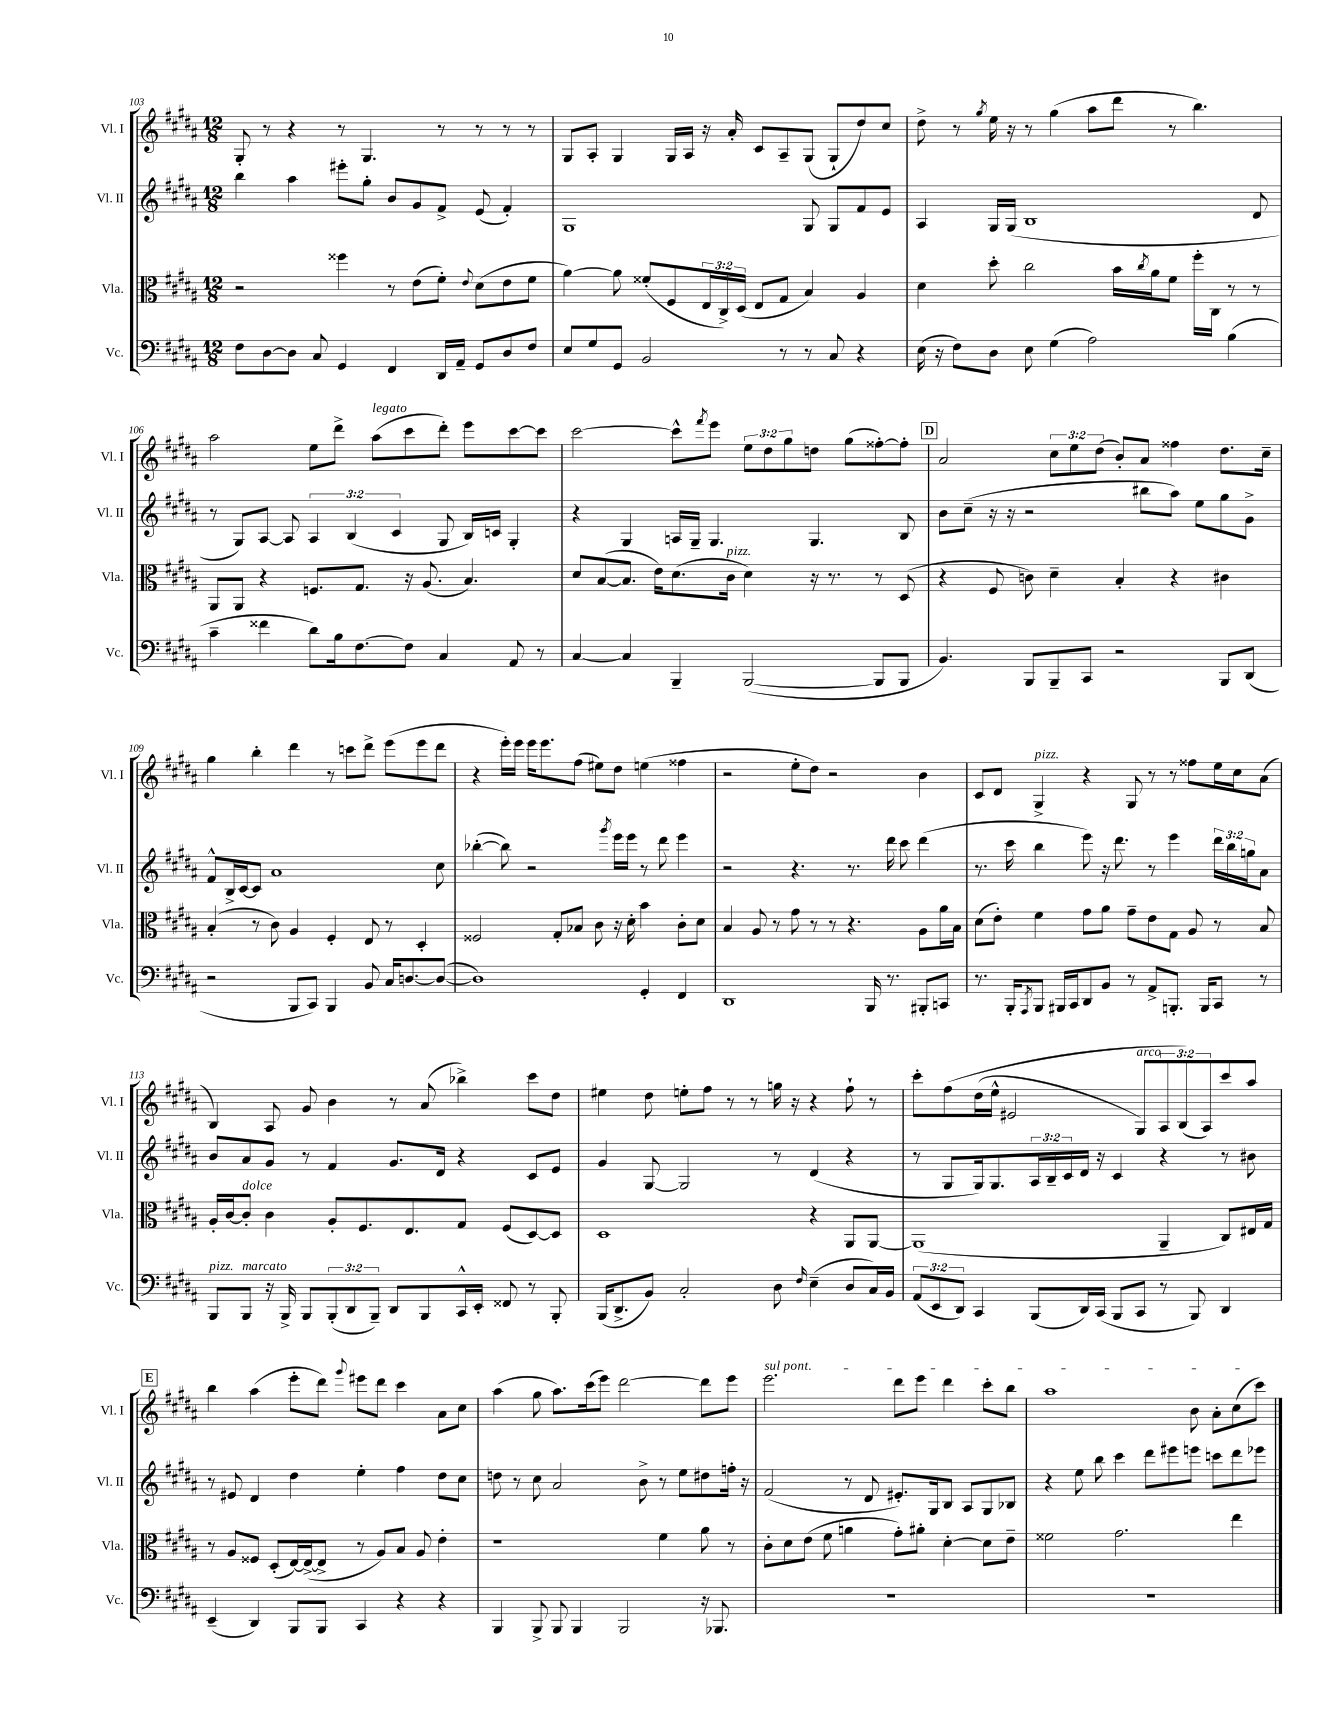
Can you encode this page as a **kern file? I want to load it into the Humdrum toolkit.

**kern	**kern	**kern	**kern
*part4	*part3	*part2	*part1
*staff4	*staff3	*staff2	*staff1
*I"Vc.	*I"Vla.	*I"Vl. II	*I"Vl. I
*I'Vc.	*I'Vla.	*I'Vl. II	*I'Vl. I
*clefF4	*clefC3	*clefG2	*clefG2
*k[f#c#g#d#a#]	*k[f#c#g#d#a#]	*k[f#c#g#d#a#]	*k[f#c#g#d#a#]
*M12/8	*M12/8	*M12/8	*M12/8
=103	=103	=103	=103
8F#\L	2r	4bb\	8G#'/
[8D#\	.	.	8r
8D#\J]	.	4aa#\	4r
8C#/	.	.	.
4GG#/	4ff##X\	8eee#X'\L	8r
.	.	8gg#'\J	4.G#/
4FF#/	8r	8b/L	.
.	(8e\L	8g#/	.
16DD#/LL	8f#'\J)	8f#^/J	8r
16AA#~/JJ	.	.	.
.	8qqe/	.	.
8GG#/L	(8d#\L	(8e/	8r
8D#/	8e\	4f#'/)	8r
8F#/J	8f#\J	.	8r
=104	=104	=104	=104
8E/L	[4a#\)	1G#	8G#/L
8G#/	.	.	8A#'/J
8GG#/J	8a#\]	.	4G#/
2BB/	(8f##X'/L	.	.
.	8F#/	.	16G#/LL
.	.	.	16A#/JJ
.	24E/L	.	16r
.	24C#^/)	.	.
.	.	.	16a#'/
.	(24D#/JJ	.	.
.	8E/L	.	8c#/L
8r	8G#/J	.	8A#~/
8r	4B/)	8G#/	(8G#/J
8C#/	.	8G#/L	8G#`/L
4r	4A#/	8f#/	8dd#/)
.	.	8e/J	8cc#/J
=105	=105	=105	=105
(16E\	4d#\	4A#/	8dd#^\
16r	.	.	.
8F#\L)	.	.	8r
.	.	.	8qgg#/
8D#\J	8dd#'\	16G#/LL	16ee\
.	.	(16G#/JJ	16r
8E\	2cc#\	1B	8r
(4G#\	.	.	(4gg#\
2A#\)	.	.	8aa#\L
.	16b\LL	.	8ddd#\J
.	8qcc#/	.	.
.	16a#\J	.	.
.	8f#\J	.	8r
.	16ff#'\LL	.	4.bb\)
.	16C#\JJ	.	.
(4B\	8r	.	.
.	8r	8d#/	.
!!LO:LB:g=z
=106	=106	=106	=106
4c#~\	8AA#/L	8r	2aa#\
.	8AA#/J	8G#/L)	.
4f##X\	4r	[8A#/J	.
.	.	8A#/]	.
8d#\L)	8.Fn/L	6A#/	8ee\L
16B\k	.	.	8ddd#^\J
.	.	(6B/	.
[8.F#\	8.G#/J	.	.
!	!	!	!LO:TX:a:i:t=legato
.	.	.	(8aa#\L
.	.	6c#/	.
8F#\J]	16r	.	8ccc#\
.	(8.A#/	.	.
4C#/	.	8G#/	8ddd#'\J)
.	4.B/)	16B/LL)	8eee\L
.	.	16cn/JJ	.
8AA#/	.	4G#'/	[8ccc#\
8r	.	.	8ccc#\J]
=107	=107	=107	=107
[4C#/	8d#/L	4r	[2ccc#\
.	([8B/	.	.
4C#/]	8.B/J]	4G#/	.
.	16e\KL)	.	.
4BBB~/	(8.d#\	16An/LL	8ccc#^^\L]
.	.	16G#~/JJ	.
.	.	.	8qfff#/
.	.	4.G#/	8eee\J
!	!LO:TX:a:i:t=pizz.	!	!
.	16c#\Jk	.	.
([2BBB/	4d#\)	.	12ee\L
.	.	.	12dd#\
.	.	.	12gg#\
.	16r	4.G#/	8ddn\J
.	8.r	.	.
.	.	.	(8gg#\L
8BBB/L]	8r	.	[8ff##X'\)
8BBB/J	(8D#/	8B/	8ff##'\J]
!!LO:REH:place=s1:t=D
=108	=108	=108	=108
4.BB/)	4r	8b\L	2a#/
.	.	(8cc#~\J	.
.	8F#/	16r	.
.	.	16r	.
8BBB/L	8cn\)	2r	.
8BBB~/	4d#~\	.	12cc#\L
.	.	.	12ee\
8CC#/J	.	.	.
.	.	.	(12dd#\J
2r	4B'/	.	8b'/L)
.	.	8bb#X\L	8a#/J
.	4r	8aa#\J)	4ff##X\
.	.	8ee\L	.
8BBB/L	4c#X\	8gg#\	8.dd#\L
(8DD#/J	.	8g#^\J	.
.	.	.	16cc#~\Jk
!!LO:LB:g=z
=109	=109	=109	=109
2r	(4B'/	8f#^^/L	4gg#\
.	.	16B^/L	.
.	.	[16c#/J	.
.	8r	8c#/J]	4bb'\
.	8c#\)	1a#	.
8BBB/L	4A#/	.	4ddd#\
8CC#/J)	.	.	.
4BBB/	4F#'/	.	8r
.	.	.	8cccn\L
8BB/	8E/	.	8ddd#^\J
16C#/KL	8r	.	(8eee\L
[8.Dn/	.	.	.
.	4D#'/	.	8eee\
(8D/J_	.	8cc#\	8ddd#\J
=110	=110	=110	=110
1D])	2F##X/	([4bb-X'\	4r
.	.	8bb-\])	16eee'\LL)
.	.	.	16eee\JJ
.	.	2r	16eee\KL
.	.	.	8.eee\
.	8G#'/L	.	.
.	8B-X/J	.	(8ff#\J
.	8c#\	.	8ee#X\L)
.	.	8qggg#/	.
.	16r	16eee\LL	8dd#\J
.	16d#'\	16eee\JJ	.
4GG#'/	4b\	8r	(4een\
.	.	8ddd#\	.
4FF#/	8c#'\L	4eee\	4ff##X\
.	8d#\J	.	.
=111	=111	=111	=111
1DD#	4B/	2r	2r
.	8A#/	.	.
.	8r	.	.
.	8g#\	4.r	8ee'\L
.	8r	.	8dd#\J)
.	8r	.	2r
.	4.r	8.r	.
16BBB/	.	.	.
8.r	.	16ddd#\	.
.	.	8ccc#\	.
8BBB#X'/L	8A#\L	(4ddd#\	4b\
8CCn/J	16a#\L	.	.
.	16B\JJ	.	.
=112	=112	=112	=112
8.r	(8d#\L	8.r	8c#/L
.	8e'\J)	.	8d#/J
16BBB'/KL	.	16ccc#\	.
8qAAA#/	.	.	.
!	!	!	!LO:TX:a:i:t=pizz.
8BBB/J	4f#\	4bb\	4G#^/
16BBB#X/LL	.	.	.
16CC#/J	.	.	.
8DD#/	8g#\L	8eee\)	4r
8BB/J	8a#\J	16r	.
.	.	8.ddd#\	.
8r	8g#~\L	.	8G#/
8AA#^/L	8e\	8r	8r
8.BBBn'/J	8G#\J	4eee\	8r
.	8A#/	.	8ff##X\L
16BBB/KL	.	.	.
8CC#/J	8r	24ddd#\LL	16ee\L
.	.	24bb\	.
.	.	.	16cc#\J
.	.	24ggn\J	.
8r	8B/	8a#\J	(8a#\J
!!LO:LB:g=z
=113	=113	=113	=113
!LO:TX:a:i:t=pizz.	!	!	!
8BBB/L	16A#'/LL	8b/L	4B/)
.	[16c#/J	.	.
!	!LO:TX:a:i:t=dolce	!	!
!LO:TX:a:i:t=marcato	!	!	!
8BBB/J	8c#'/J]	8a#/	.
16r	4c#\	8g#/J	8A#/
16BBB^/	.	.	.
8BBB/L	.	8r	8g#/
(12BBB'/	8A#'/L	4f#/	4b\
12DD#/	.	.	.
.	8.F#/	.	.
12BBB~/J)	.	.	.
8DD#/L	.	8.g#/L	8r
.	8.E/	.	.
8BBB/	.	.	(8a#/
.	.	16d#/Jk	.
16CC#^^/L	8G#/J	4r	4bb-X^\)
16EE'/JJ	.	.	.
8FF##X/	(8F#/L	.	.
8r	[8D#/)	8c#/L	8ccc#\L
8BBB'/	8D#/J]	8e/J	8dd#\J
=114	=114	=114	=114
(16BBB/KL	1D#	4g#/	4ee#X\
8.DD#^/	.	.	.
8BB/J)	.	[8G#/	8dd#\
2C#'/	.	2G#/]	8een'\L
.	.	.	8ff#\J
.	.	.	8r
.	.	.	8r
8D#\	.	8r	16ggn\
.	.	.	16r
16qqF#/	.	.	.
(4E~\	4r	(4d#/	4r
8D#/L	8AA#/L	4r	8ff#`\
16C#/L)	[8AA#/J	.	8r
16BB/JJ	.	.	.
=115	=115	=115	=115
(12AA#/L	(1AA#]	8r	8ccc#'\L
12EE/	.	.	.
.	.	8G#/L	(8ff#\
12DD#/J)	.	.	.
4CC#/	.	16G#/k)	(16dd#\L
.	.	8.G#/	16ee^^\JJ
.	.	.	2e#X/
(8BBB/L	.	24A#/L	.
.	.	24B~/	.
.	.	24c#/	.
16DD#/L)	.	16d#/JJ	.
(16CC#/JJ	.	16r	.
8BBB/L	.	4c#/	.
!	!	!	!LO:TX:a:i:t=arco
8CC#/J	.	.	8G#/L)
8r	4AA#~/	4r	12A#/
.	.	.	(12B/)
8BBB/)	.	.	.
.	.	.	12A#/)
4DD#/	8C#/L)	8r	8ccc#/
.	16E#X/L	8b#X\	8aa#/J
.	16G#/JJ	.	.
!!LO:LB:g=z
!!LO:REH:place=s1:t=E
=116	=116	=116	=116
(4EE~/	8r	8r	4bb\
.	8A#/L	8e#X/	.
4DD#/)	8F##X/J	4d#/	(4aa#\
.	(8D#'/L	.	.
8BBB/L	[16E/L)	4dd#\	8eee'\L
.	(16E^/J_	.	.
8BBB/J	8E^/J]	.	8ddd#\J)
.	.	.	8qqggg#/
4CC#/	8r	4ee'\	8eee#X\L
.	8A#/L)	.	8ddd#\J
4r	8B/J	4ff#\	4ccc#\
.	8A#/	.	.
4r	4e'\	8dd#\L	8a#\L
.	.	8cc#\J	8cc#\J
=117	=117	=117	=117
4BBB/	1r	8ddn\	(4aa#\
.	.	8r	.
8BBB^/	.	8cc#\	8gg#\
8BBB/	.	2a#/	8.aa#\L)
4BBB/	.	.	.
.	.	.	(16ccc#\k
.	.	.	8eee\J)
2BBB/	.	.	[2ddd#\
.	.	8b^\	.
.	4f#\	8r	.
.	.	8ee\L	.
16r	8a#\	8dd#X\	8ddd#\L]
8.BBB-X/	.	.	.
.	8r	16ffn'\Jk	8eee\J
.	.	16r	.
=118	=118	=118	=118
!	!	!	!LO:TX:a:i:t=sul pont.
1.r	8c#'\L	(2f#/	2.eee\
.	8d#\	.	.
.	(8e\J	.	.
.	8f#\	.	.
.	4an\	8r	.
.	.	8d#/	.
.	8g#'\L)	8.e#X'/L)	8ddd#\L
.	8a#X'\J	.	8eee\J
.	.	16G#/k	.
.	[4d#'\	8B/J	4ddd#\
.	.	8A#/L	.
.	8d#\L]	8G#/	8ccc#'\L
.	8e~\J	8B-X/J	8bb\J
=119	=119	=119	=119
1.r	2f##X\	4r	1aa#
.	.	8ee\	.
.	.	8bb\	.
.	2.g#\	4ccc#\	.
.	.	8ddd#\L	.
.	.	8eee#X\	.
.	.	8eeen\J	8b\
.	.	8cccn\L	8a#'\L
.	4ee\	8ddd#\	(8cc#\
.	.	8eee-X\J	8ccc#\J)
==	==	==	==
*-	*-	*-	*-
